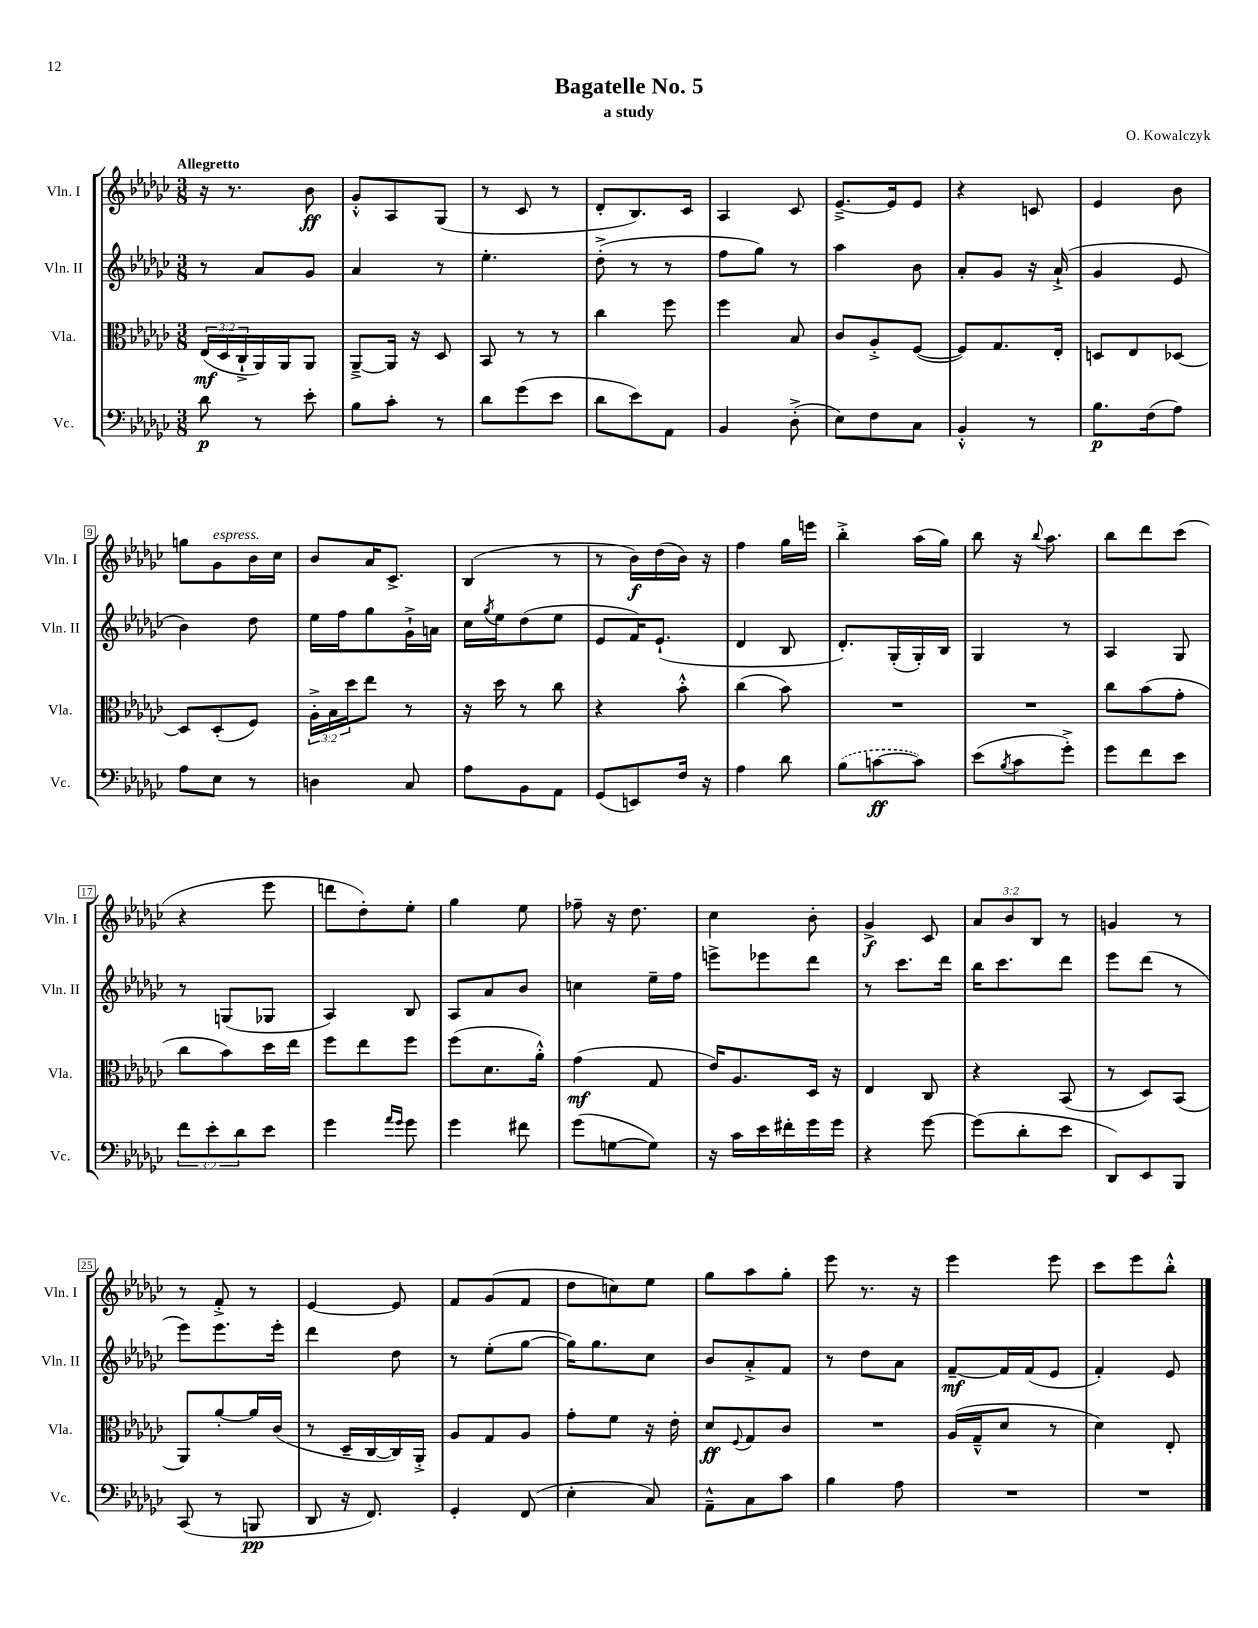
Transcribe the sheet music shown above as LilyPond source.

\header { title = "Bagatelle No. 5" composer = "O. Kowalczyk" subtitle = "a study" }
<<
\new StaffGroup <<
\new Staff = "s0" \with { instrumentName = "Vln. I" shortInstrumentName = "Vln. I" } {
    \clef treble \key ges \major \numericTimeSignature \time 3/8 \override Staff.TupletNumber.text = #tuplet-number::calc-fraction-text \tempo "Allegretto"
    r16 r8. bes'8\ff |
    ges'8-.-^ aes8 ges8( |
    r8 ces'8 r8 |
    des'8-. bes8.) ces'16 |
    aes4 ces'8 |
    ees'8.~---> ees'16 ees'8 |
    r4 c'8 |
    ees'4 bes'8 |
    g''8 ges'8^\markup { \italic "espress." } bes'16 ces''16 |
    bes'8 aes'16 ces'8.-> |
    bes4( r8 |
    r8 bes'16\f) des''16( bes'16) r16 |
    f''4 ges''16 e'''16 |
    bes''4-.-> aes''16( ges''16) |
    bes''8 r16 \appoggiatura { bes''8 } aes''8. |
    bes''8 des'''8 ces'''8( |
    r4 ees'''8 |
    d'''8 des''8-.) ees''8-. |
    ges''4 ees''8 |
    fes''8-- r16 des''8. |
    ces''4 bes'8-. |
    ges'4->\f ces'8 |
    \tuplet 3/2 { aes'8 bes'8 bes8 } r8 |
    g'4 r8 |
    r8 f'8-.-> r8 |
    ees'4~ ees'8 |
    f'8 ges'8( f'8 |
    des''8 c''8) ees''8 |
    ges''8 aes''8 ges''8-. |
    ees'''8 r8. r16 |
    ees'''4 ees'''8 |
    ces'''8 ees'''8 bes''8-.-^ \bar "|." |
}
\new Staff = "s1" \with { instrumentName = "Vln. II" shortInstrumentName = "Vln. II" } {
    \clef treble \key ges \major \numericTimeSignature \time 3/8
    r8 aes'8 ges'8 |
    aes'4 r8 |
    ees''4.-. |
    des''8-.->( r8 r8 |
    f''8 ges''8) r8 |
    aes''4 bes'8 |
    aes'8-. ges'8 r16 aes'16-!->( |
    ges'4 ees'8 |
    bes'4) des''8 |
    ees''16 f''16 ges''8 ges'16-!-> a'16 |
    ces''16 \acciaccatura { ges''8 } ees''16 des''8( ees''8 |
    ees'8 f'16) ees'8.-!( |
    des'4 bes8 |
    des'8.-.) ges16-.( ges16-.) bes16 |
    ges4 r8 |
    aes4 ges8 |
    r8 g8( ges8 |
    aes4) bes8 |
    aes8 aes'8 bes'8 |
    c''4 ees''16-- f''16 |
    e'''8-> ees'''8 des'''8 |
    r8 ces'''8. des'''16 |
    bes''16 ces'''8. des'''8 |
    ees'''8 des'''8( r8 |
    ees'''8) ees'''8. ees'''16-. |
    des'''4 des''8 |
    r8 ees''8-.( ges''8~ |
    ges''16) ges''8. ces''8 |
    bes'8 aes'8-.-> f'8 |
    r8 des''8 aes'8 |
    f'8~--\mf f'16 f'16( ees'8 |
    f'4-.) ees'8 \bar "|." |
}
\new Staff = "s2" \with { instrumentName = "Vla." shortInstrumentName = "Vla." } {
    \clef alto \key ges \major \numericTimeSignature \time 3/8 \override Staff.TupletNumber.text = #tuplet-number::calc-fraction-text
    \tuplet 3/2 { ees16\mf( des16 ces16-!-> } aes,16) aes,16 aes,8 |
    aes,8~---> aes,16 r16 des8 |
    bes,8 r8 r8 |
    ces''4 f''8 |
    f''4 bes8 |
    ces'8 aes8-.-> f8~( |
    f8) ges8. ees16-. |
    d8 ees8 des8~ |
    des8 des8-.( f8) |
    \tuplet 3/2 { aes16-.-> bes16 des''16 } ees''8 r8 |
    r16 des''16 r8 ces''8 |
    r4 bes'8-.-^ |
    ces''4( bes'8) |
    R4. |
    R4. |
    ces''8 bes'8( ges'8-. |
    ces''8 bes'8) des''16 ees''16 |
    f''8 ees''8 f''8 |
    f''8( des'8. aes'16-.-^) |
    ges'4\mf( ges8 |
    ees'16) aes8. des16 r16 |
    ees4 ces8 |
    r4 bes,8( |
    r8 des8) bes,8( |
    aes,8) aes'8~-. aes'16 ces'16( |
    r8 des16-- ces16~ ces16) aes,16-.-> |
    aes8 ges8 aes8 |
    ges'8-. f'8 r16 ees'16-. |
    des'8\ff \appoggiatura { f8 } ges8 ces'8 |
    R4. |
    aes16( ges16---^ des'8 r8 |
    des'4) ees8-. \bar "|." |
}
\new Staff = "s3" \with { instrumentName = "Vc." shortInstrumentName = "Vc." } {
    \clef bass \key ges \major \numericTimeSignature \time 3/8 \override Staff.TupletNumber.text = #tuplet-number::calc-fraction-text
    des'8\p r8 ees'8-. |
    bes8 ces'8-. r8 |
    des'8 ges'8( ees'8 |
    des'8 ees'8) aes,8 |
    bes,4 des8-.->( |
    ees8) f8 ces8 |
    bes,4-.-^ r8 |
    bes8.\p f16( aes8) |
    aes8 ees8 r8 |
    d4 ces8 |
    aes8 bes,8 aes,8 |
    ges,8( e,8) f16 r16 |
    aes4 des'8 |
    \once \slurDashed bes8( c'8~\ff c'8) |
    ees'8( \acciaccatura { bes8 } ces'8 ges'8-.->) |
    ges'8 f'8 ees'8 |
    \tuplet 3/2 { f'8 ees'8-. des'8 } ees'8 |
    ges'4 \grace { aes'16 ges'16 } ges'8 |
    ges'4 fis'8 |
    ges'8( g8~ g8) |
    r16 ces'16 ees'16 fis'16-. ges'16 ges'16 |
    r4 ges'8~ |
    ges'8( des'8-. ees'8 |
    des,8) ees,8 bes,,8 |
    ces,8( r8 b,,8\pp |
    des,8 r16 f,8.) |
    ges,4-. f,8( |
    ees4-. ces8) |
    aes,8---^ ces8 ces'8 |
    bes4 aes8 |
    R4. |
    R4. \bar "|." |
}
>>
>>
\layout { \context { \Score \override BarNumber.stencil = #(make-stencil-boxer 0.1 0.3 ly:text-interface::print) } }
